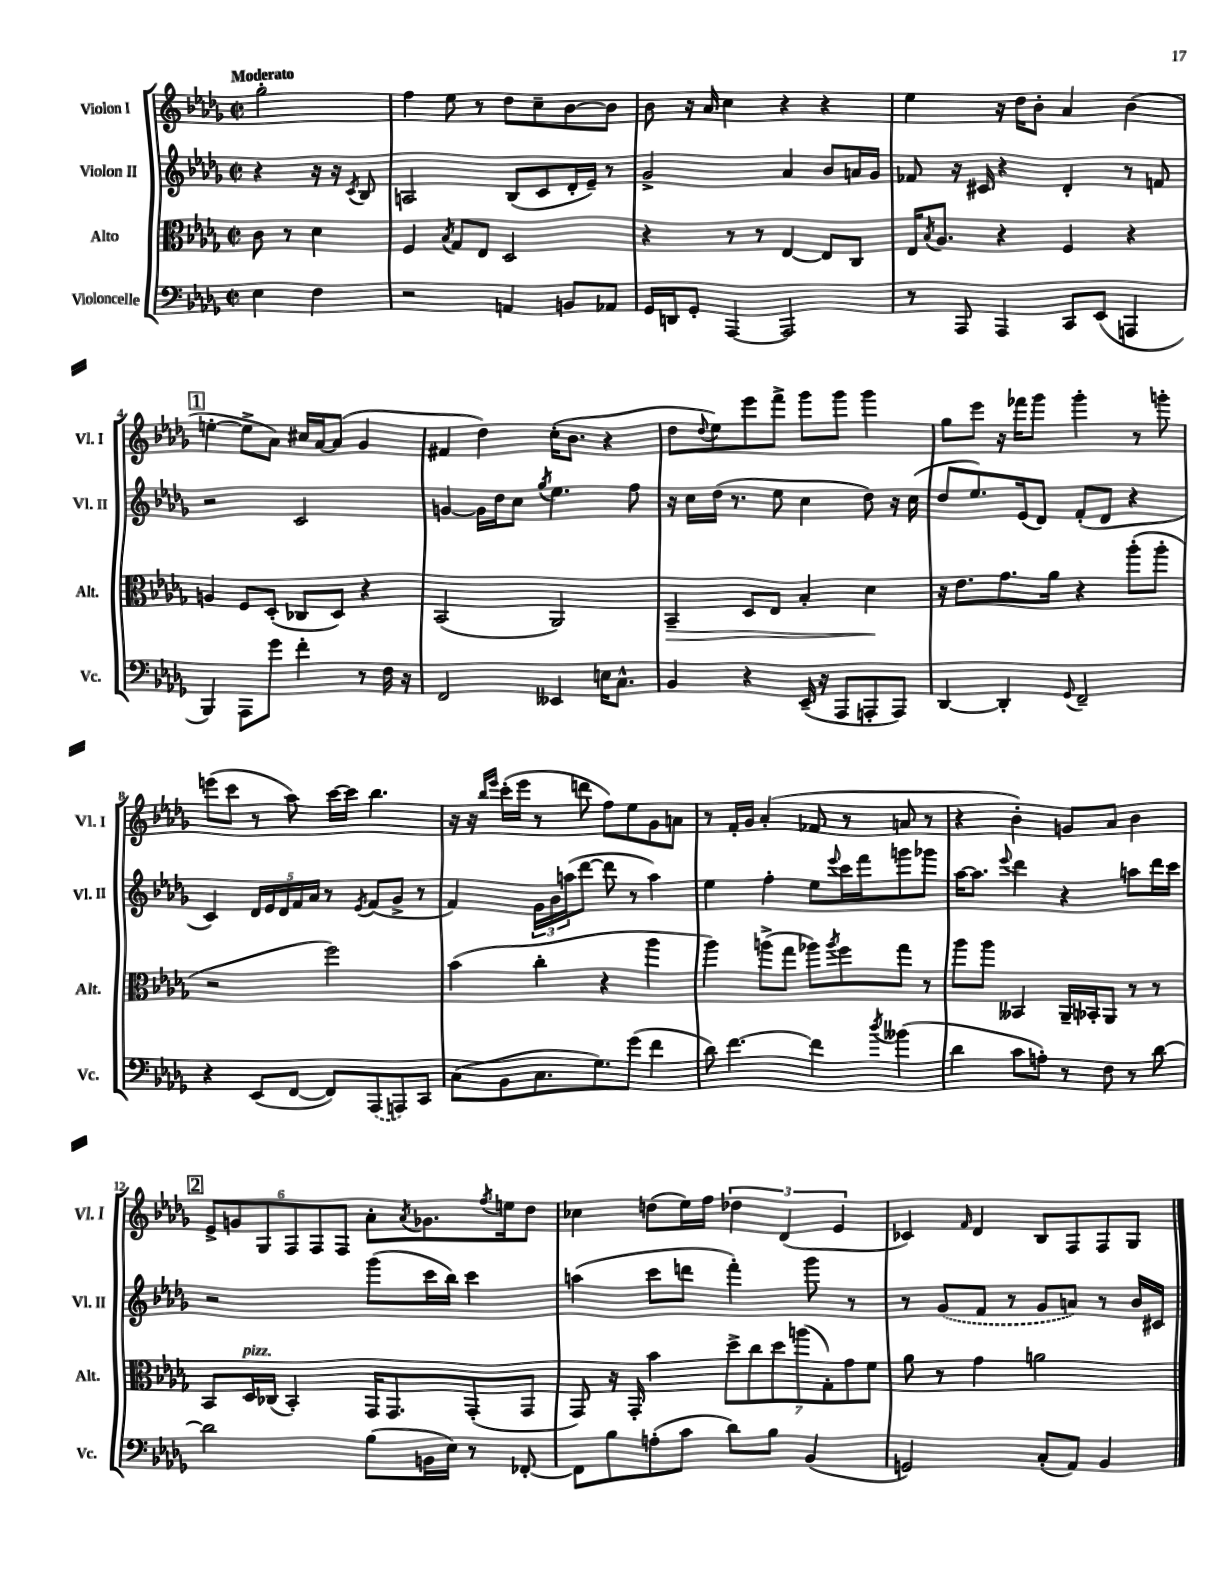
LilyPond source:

<<
\new StaffGroup <<
\new Staff = "s0" \with { instrumentName = "Violon I" shortInstrumentName = "Vl. I" } {
    \clef treble \key des \major \defaultTimeSignature \time 2/2 \partial 2 \tempo "Moderato"
    ges''2-. |
    f''4 ees''8 r8 des''8 c''8-- bes'8~ bes'8 |
    bes'8 r16 aes'16 c''4 r4 r4 |
    ees''4 r16 des''16 bes'8-. aes'4 bes'4( |
    \mark \markup { \box "1" } e''4~-. e''8-> aes'8) cis''16 aes'16~ aes'8( ges'4 |
    fis'4 des''4) c''16-.( bes'8. r4 |
    des''8 \appoggiatura { des''8 } ees''8) ees'''8 f'''8-> ges'''8 ges'''8 ges'''4 |
    ges''8 ees'''8 r16 fes'''16 ges'''8 ges'''4-. r8 g'''8-. |
    e'''8( c'''8 r8 aes''8) c'''16~ c'''16 bes''4. |
    r16 r16 \grace { bes''16 ees'''16 } c'''16-.( ees'''16 r8 d'''8 f''8) ees''8 ges'8 a'8 |
    r8 f'16-. ges'16 aes'4-.( fes'8 r8 a'8 r8 |
    r4 bes'4-.) g'8 aes'8 bes'4 |
    \mark \markup { \box "2" } \tuplet 6/4 { ees'8-> g'8 ges8 f8 f8 f8 } aes'8-. \acciaccatura { aes'8 } ges'8. \acciaccatura { f''8 } e''16 des''8 |
    ces''4 d''8( ees''16) f''16 \tuplet 3/2 { des''4 des'4( ees'4 } |
    ces'4) \grace { f'16 } des'4 bes8 f8 f8 ges8 \bar "|." |
}
\new Staff = "s1" \with { instrumentName = "Violon II" shortInstrumentName = "Vl. II" } {
    \clef treble \key des \major \defaultTimeSignature \time 2/2 \partial 2
    r4 r16 r16 \acciaccatura { c'8 } bes8 |
    a2 bes8( c'8 des'16-. ees'16--) r8 |
    ges'2-> aes'4 bes'8 a'16 ges'16 |
    fes'8 r16 cis'16 r4 des'4-. r8 f'8 |
    \mark \markup { \box "1" } r2 c'2 |
    g'4~ g'16 des''16 c''8 \acciaccatura { ges''8 } ees''4. f''8 |
    r16 c''16 des''16( r8. ees''8 c''4 des''8) r16 c''16( |
    des''8 ees''8.) ees'16( des'8) f'8-.( des'8 r4 |
    c'4) \tuplet 5/4 { des'16 ees'16 des'16 f'16 aes'16 } r8 \acciaccatura { ees'8 } f'8( ges'8-> r8 |
    f'4) \tuplet 3/2 { ges'16 bes'16 a''16( } des'''8~ des'''8 r8 a''4) |
    ees''4 f''4-. ees''8 \appoggiatura { ees'''8 } c'''16 f'''16 g'''8 ges'''8 |
    aes''16~ aes''8. \appoggiatura { ees'''8 } des'''4 r4 a''8 des'''16 c'''16 |
    \mark \markup { \box "2" } r2 ges'''8( c'''16 bes''16) c'''4 |
    a''4( c'''8 d'''8 f'''4-.) ges'''8 r8 |
    r8 \once \slurDashed ges'8( f'8 r8 ges'8 a'8) r8 bes'16 cis'16 \bar "|." |
}
\new Staff = "s2" \with { instrumentName = "Alto" shortInstrumentName = "Alt." } {
    \clef alto \key des \major \defaultTimeSignature \time 2/2 \partial 2
    c'8 r8 des'4 |
    f4 \acciaccatura { bes8 } ges8 ees8 des2 |
    r4 r8 r8 ees4~ ees8 c8 |
    ees16 \acciaccatura { bes8 } aes8. r4 f4 r4 |
    \mark \markup { \box "1" } a4 f8 des8-.( ces8 des8) r4 |
    bes,2( aes,2) |
    bes,4--\> des8 ees8 bes4-. des'4\! |
    r16 ees'8. ges'8. aes'16 r4 aes''8-.( aes''8-. |
    r2 f''2) |
    bes'4( c''4-. r4 aes''4 |
    aes''4) a''8->( ges''8 aes''8) \acciaccatura { aes''8 } f''8 ges''8 r8 |
    aes''8 aes''8 beses,4 aes,16-- bes,16-. aes,8 r8 r8 |
    \mark \markup { \box "2" } bes,8 des16^\markup { \italic "pizz." } ces16( bes,4-.) ges,16 ges,8. ges,8-.( ges,8 |
    ges,8) r16 ges,16-. bes'4 \tuplet 7/4 { des''8-> c''8 des''8 a''8( ges8-.) ges'8 f'8 } |
    aes'8 r8 ges'4 a'2 \bar "|." |
}
\new Staff = "s3" \with { instrumentName = "Violoncelle" shortInstrumentName = "Vc." } {
    \clef bass \key des \major \defaultTimeSignature \time 2/2 \partial 2
    ees4 f4 |
    r2 a,4 b,8 aes,8 |
    ges,16 d,16 ges,8-. aes,,4~ aes,,2 |
    r8 aes,,8 aes,,4 c,8 ees,8( a,,4 |
    \mark \markup { \box "1" } bes,,4) aes,,8 ges'8 f'4-. r8 f16 r16 |
    f,2 eeses,4 e16 c8.-^ |
    bes,4 r4 ees,16--( r16 aes,,8 a,,8-. a,,8) |
    des,4~ des,4-. \appoggiatura { ges,8 } f,2-- |
    r4 ees,8( f,8~ f,8) \once \slurDashed aes,,8( a,,8) c,8 |
    c8( bes,8 c8. ges8.) ges'8( f'4 |
    des'8) f'4.~ f'4 \acciaccatura { des''8 } beses'4( |
    des'4 c'8 a8-.) r8 f8 r8 des'8~ |
    \mark \markup { \box "2" } des'2 bes8( b,16 ees16) r8 fes,8~-. |
    fes,8 bes8 a8-.( c'8 des'8) bes8 bes,4( |
    g,2) c8-.( aes,8) bes,4 \bar "|." |
}
>>
>>
